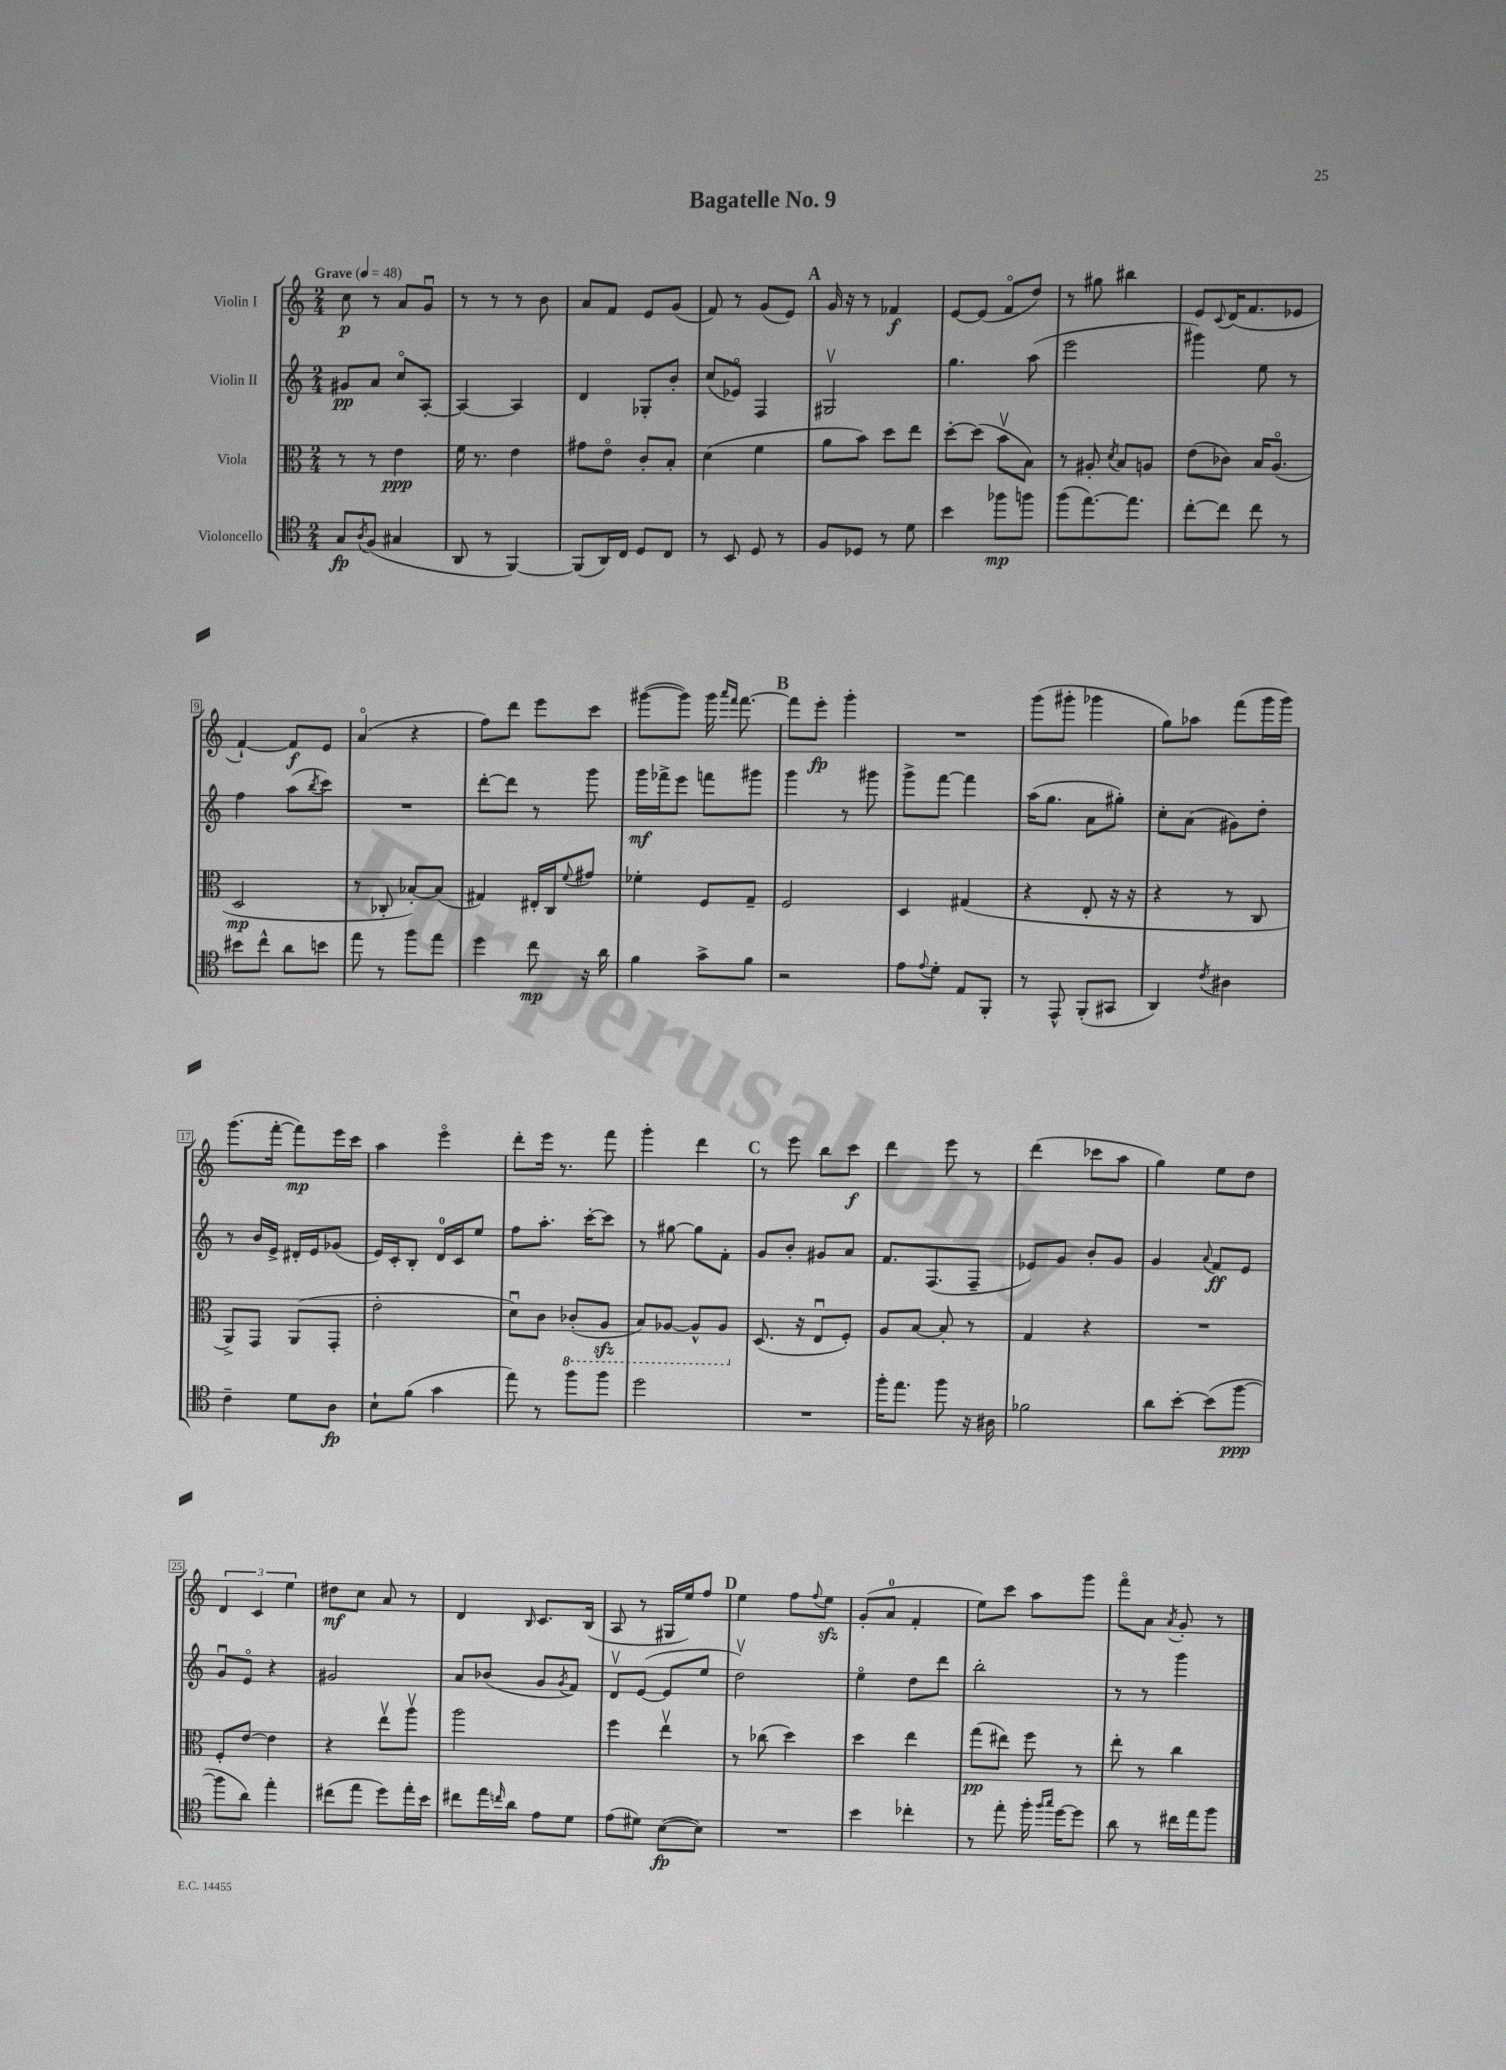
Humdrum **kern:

**kern	**kern	**kern	**kern
*staff4	*staff3	*staff2	*staff1
*clefC4	*clefC3	*clefG2	*clefG2
*k[]	*k[]	*k[]	*k[]
*M2/4	*M2/4	*M2/4	*M2/4
*MM48	*MM48	*MM48	*MM48
8G/L	8r	8g#/L	8cc\
8qA/	.	.	.
(8F/J	8r	8a/J	8r
4G#/	4e\	8cco/L	8a/L
.	.	[8A'/J	8gu/J
=	=	=	=
8AA/	16f\	4A/_	8r
.	8.r	.	.
8r	.	.	8r
[4FF/)	4e\	4A/]	8r
.	.	.	8b\
=	=	=	=
(8FF/]L	8g#\L	4d/	8a/L
16AA/L)	8eo\J	.	8f/J
16C/JJ	.	.	.
8D/L	8c'/L	8G-'/L	8e/L
8C/J	8B'/J	8b'/J	(8g/J
=	=	=	=
8r	(4d\	(8cc/L	8f/)
8BB/	.	8e-o/J)	8r
8D/	4f\	4F/	(8g/L
8r	.	.	8e/J)
=	=	=	=
8F/L	8a\L	2G#v/	16g/
.	.	.	16r
8D-/J	8b\J)	.	8r
8r	8dd\L	.	4f-/
8d\	8ee\J	.	.
=	=	=	=
4b\	[8dd'\L	4.gg\	[8e/L
.	(8dd\]J	.	(8e/]J
8ff-\L	8bv\L	.	8fo/L
8ff\J	8B\J)	(8aa\	8dd/J)
=	=	=	=
(8ff\L	8r	2eee\	8r
[8.ee\)	8A#'/	.	8gg#\
.	8qd/	.	.
.	8B/L	.	4bb#\
8.ee\]J	.	.	.
.	8A/J	.	.
=	=	=	=
[8cc'\L	(8e\L	4ggg#\)	8e/L
.	.	.	8qqc/
8cc\]J	8c-\J)	.	(16d/K
.	.	.	8.f/
8cc\	16B/LK	8ee\	.
.	(8.Ao/J	.	.
8r	.	8r	8e-/J
=	=	=	=
8b#\L	2D/	4ff\	[4f`/)
8cc^^\J	.	.	.
8a\L	.	(8aa\L	8f/]L
.	.	8qbb/	.
8b\J	.	8ccc\J)	8e/J
=	=	=	=
8ee\	8r	2r	(4ao/
8r	8C-'/	.	.
8ff\L	[8B-'/L)	.	4r
8ee\J	(8B-/]J	.	.
=	=	=	=
4dd\	4G#/)	[8ddd'\L	8ff\L)
.	.	8ddd\]J	8ddd\J
8cc\	16E#'/LL	8r	8eee\L
.	16C/J	.	.
.	8qqf/	.	.
16r	8g#/J	8ggg\	8ccc\J
16a\	.	.	.
=	=	=	=
4f\	4f-'\	16ggg\LL	([8ggg#\L
.	.	16fff-^\J	.
.	.	8eee\J	8ggg#\]J)
8g^\L	8F/L	8fff\L	16ggg#\
.	.	.	16qqaaa/LL
.	.	.	16qqfff/JJ
.	.	.	[8.fff\
8f\J	8G~/J	8ggg#\J	.
=	=	=	=
2r	2F/	4ggg\	8fff\]L
.	.	.	8eee'\J
.	.	8r	4ggg'\
.	.	8ggg#\	.
=	=	=	=
8e\L	4D/	8ggg^\L	2r
8qqe/	.	.	.
8d'\J	.	[8fff\J	.
8E/L	(4G#/	4fff\]	.
8FF'/J	.	.	.
=	=	=	=
8r	4r	(16aa\LK	(8ggg\L
.	.	8.gg\J	.
8EE^^/	.	.	8ggg#'\J
(8FF'/L	8E'/	8a\L	4ggg-\
8GG#/J	16r	8gg#'\J)	.
.	16r	.	.
=	=	=	=
4AA/)	4r	8cc'\L	8gg\L)
.	.	(8a\J	8aa-\J
8qc/	.	.	.
4A#\	8r	8g#\L)	(8fff\L
.	8C/	8dd'\J	16ggg\L
.	.	.	16ggg\JJ)
=	=	=	=
4c~\	8AA^/L)	8r	(8.ggg\L
.	8GG/J	16b/LL	.
.	.	16e^/JJ	[16fff'\Jk
8d\L	(8AA/L	16d#'/LL	8fff\]L)
.	.	16e/J	.
8A\J	8GG'/J	(8g-/J	16eee\L
.	.	.	16ccc\JJ
=	=	=	=
8B`\L	2e'\	16e/LL)	4aa\
.	.	16c'/J	.
(8f\J	.	8B'/J	.
4g\	.	16d/LL	4eeeo\
.	.	16c/J	.
.	.	8ee/J	.
=	=	=	=
8ee\)	8du\L)	8ff\L	8ddd'\L
8r	8c\J	8.aa'\J	16eee\Jk
.	.	.	8.r
8ff\L	(8C-'/L	.	.
.	.	[16ccc'\LK	.
8ff\J	8AA/J	8ccc\]J	8fff\
=	=	=	=
2dd\	8BB/L)	8r	4ggg'\
.	[8AA-/J	[8gg#\	.
.	8AA-^^/]L	8gg#\]L	4ddd\
.	8AA-/J	8f'\J	.
=	=	=	=
2r	(8.D/	8g/L	8r
.	.	8b'/J	8eee\
.	16r	.	.
.	8Eu/L	8g#/L	8bb\L
.	8F'/J)	8a/J	8ccc\J
=	=	=	=
16ff'\LK	8A/L	8.f/L	4ddd\
8.ee\J	.	.	.
.	[8B/J	.	.
.	.	(8.F/	.
8ff\	8B'/]	.	8eee\
16r	8r	8F~/J	8r
16A#\	.	.	.
=	=	=	=
2f-\	4G/	8e-/L)	(4ddd\
.	.	8g/J	.
.	4r	8b'/L	8ccc-\L
.	.	8g/J	8aa\J
=	=	=	=
8a\L	2r	4g/	4gg\)
[8b'\J	.	.	.
.	.	8qqa/	.
(8b\]L	.	8f/L	8ee\L
[8ff\J	.	8e/J	8dd\J
=	=	=	=
8ff\]L	8F'/L	8gu/L	6d/
8a\J)	[8e/J	8eo/J	.
.	.	.	6c/
4ee'\	4e\]	4r	.
.	.	.	6ee\
=	=	=	=
(8cc#\L	4r	2g#/	8dd#\L
8ee\J	.	.	8cc\J
8dd\L)	8eev\L	.	8a/
16ee'\L	8aav\J	.	8r
16b\JJ	.	.	.
=	=	=	=
8cc#\L	2aa\	8a/L	4d/
16ee\L	.	(8b-/J	.
16qqcc/	.	.	.
16a\JJ	.	.	.
.	.	.	16qqB/
8e\L	.	8g/L	8.c/L
.	.	8qg/	.
8d\J	.	8f/J)	.
.	.	.	(16B/Jk
=	=	=	=
(8e\L	4ff\	8dv/L	8A/
8d#\J)	.	([8e/J	8r
([8B\L	4eev\	8e/]L	16G#/LL
.	.	.	16ee/J)
8B\]J)	.	8ee/J	8ff/J
=	=	=	=
2r	8r	2ddv\)	4ee\
.	(8cc-\	.	.
.	4dd\)	.	8ff\L
.	.	.	8qqff/
.	.	.	8ee\J
=	=	=	=
4b\	4dd\	4eeo\	(8g'/L
.	.	.	8a/J
4cc-'\	4ee\	8dd\L	4f'/
.	.	8ddd\J	.
=	=	=	=
8r	(8gg\L	2bb'\	8ee\L)
8ee'\	8ee#\J)	.	8ccc\J
16ff'\	8ff\	.	8aa\L
16qqff/LL	.	.	.
16qqgg/JJ	.	.	.
[16dd\LK	.	.	.
8dd\]J	8r	.	8ggg\J
=	=	=	=
8a\	8ee'\	8r	8fffo\L
8r	8r	8r	8a\J
.	.	.	8qa/
16cc#\LL	4cc\	4ggg\	8g'/
16ee\J	.	.	.
8ff\J	.	.	8r
==	==	==	==
*-	*-	*-	*-
